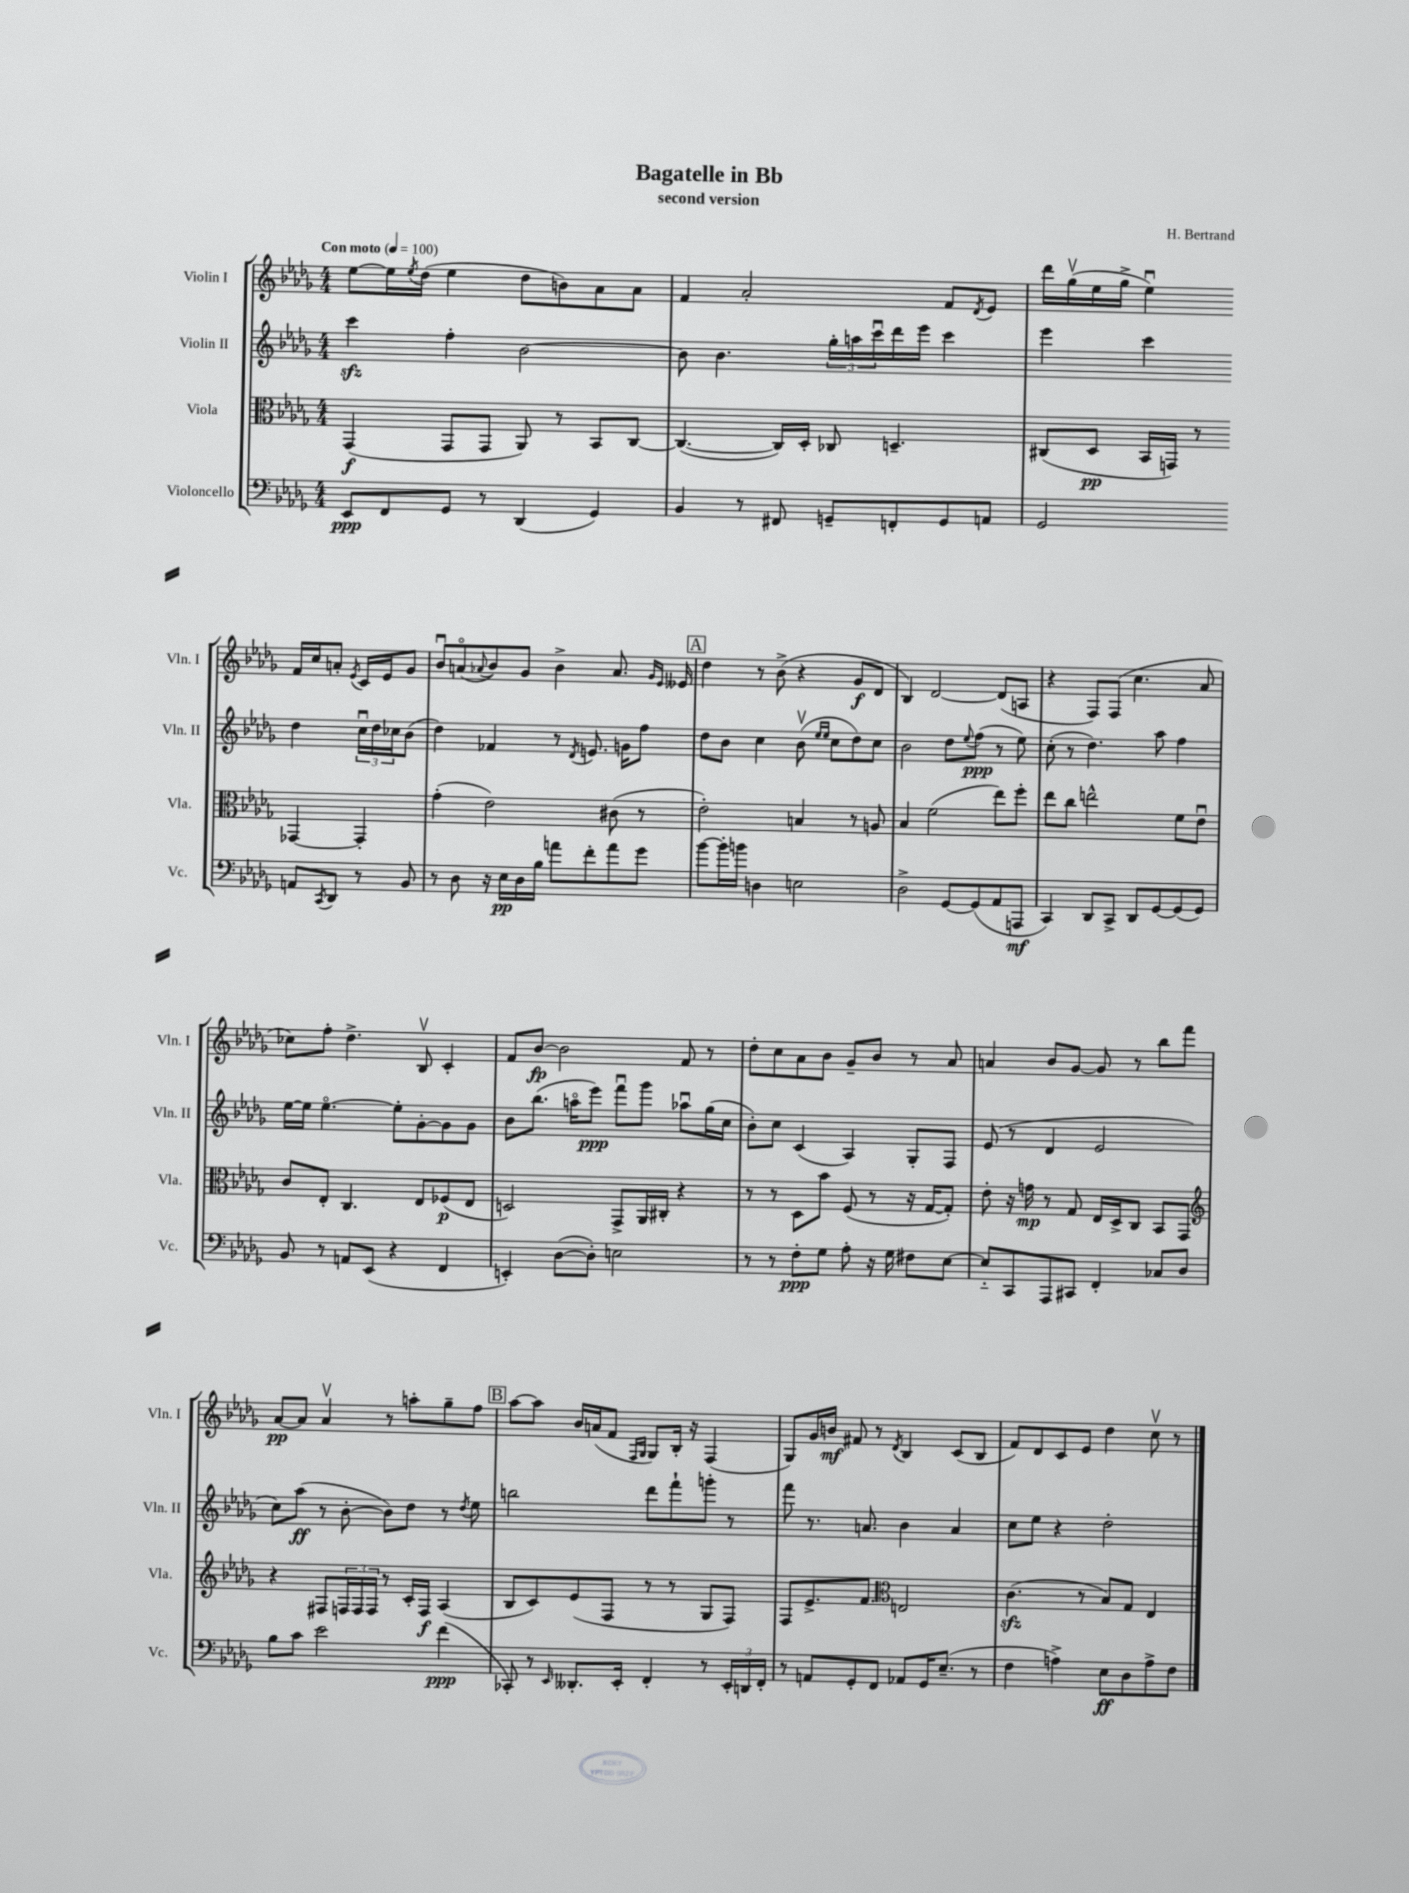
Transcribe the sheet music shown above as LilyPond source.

\header { title = "Bagatelle in Bb" composer = "H. Bertrand" subtitle = "second version" }
<<
\new StaffGroup <<
\new Staff = "s0" \with { instrumentName = "Violin I" shortInstrumentName = "Vln. I" } {
    \clef treble \key des \major \numericTimeSignature \time 4/4 \tempo "Con moto" 4 = 100
    ees''8~ ees''16 \acciaccatura { ees''8 } des''16( ees''4 des''8 b'8) aes'8 aes'8 |
    f'4 aes'2-. f'8 \acciaccatura { des'8 } ees'8 |
    des'''16 ges''16\upbow( ees''16 ges''16-> ees''4\downbow) f'16 c''16 a'8-. \acciaccatura { ees'8 } c'16 ees'16 ges'8 |
    bes'8\downbow a'8\flageolet( \appoggiatura { aes'8 } bes'8) ges'8 bes'4-> aes'8. \grace { ges'16 ees'16 } eeses'16 |
    \mark \markup { \box "A" } des''4 r8 bes'8->( r4 ges'8\f des'8 |
    bes4) des'2~ des'8( a8 |
    r4 f8) f8( c''4. aes'8 |
    ces''8) f''8-. des''4.-> bes8\upbow c'4-. |
    f'8 bes'8~\fp bes'2 f'8 r8 |
    des''8-. c''8 aes'8 bes'8 ges'8-- bes'8 r8 aes'8 |
    a'4 bes'8 ges'8~ ges'8 r8 bes''8 f'''8 |
    aes'8~\pp aes'8 aes'4\upbow r8 a''8-. ges''8-- f''8 |
    \mark \markup { \box "B" } aes''8~ aes''8 bes'16 a'16( f'8 \grace { f16 ges16 } ges8) bes16-. r16 f4( |
    ges8) ges'16 b'16\mf fis'8 r8 \acciaccatura { des'8 } bes4 c'8( bes8 |
    f'8) des'8 c'8 ees'8 des''4 c''8\upbow r8 \bar "|." |
}
\new Staff = "s1" \with { instrumentName = "Violin II" shortInstrumentName = "Vln. II" } {
    \clef treble \key des \major \numericTimeSignature \time 4/4
    c'''4\sfz f''4-. bes'2~ |
    bes'8 bes'4. \tuplet 3/2 { ges''16-. a''16 c'''16\downbow } des'''16 ees'''16 c'''4 |
    ees'''4 c'''4 des''4 \tuplet 3/2 { c''16\downbow des''16 ces''16 } bes'8( |
    des''4) fes'4 r8 \acciaccatura { des'8 } e'8. g'16 f''8 |
    \mark \markup { \box "A" } des''8 bes'8 c''4 bes'8\upbow( \grace { ees''16 ees''16 } c''8 des''8) c''8 |
    bes'2 des''8 \appoggiatura { ees''8 } f''8\ppp( r8 ees''8) |
    c''8-.( r8 des''4.) aes''8 f''4 |
    ees''16~ ees''16 ees''4.~\flageolet ees''8-. ges'8~-. ges'8 ges'8 |
    bes'8 bes''8.( a''16\flageolet ees'''8\ppp) f'''8\downbow ges'''8 aes''8\downbow ges''16( c''16 |
    bes'8-.) c''8 c'4( aes4) ges8-. f8 |
    ees'8( r8 des'4 ees'2 |
    c''8) aes''8\ff( r8 bes'8~-. bes'8) des''8 r8 \acciaccatura { des''8 } ees''8 |
    \mark \markup { \box "B" } b''2 des'''8 f'''8-! g'''8-. r8 |
    f'''8 r8. a'8. bes'4 a'4 |
    c''8 ees''8 r4 des''2-. \bar "|." |
}
\new Staff = "s2" \with { instrumentName = "Viola" shortInstrumentName = "Vla." } {
    \clef alto \key des \major \numericTimeSignature \time 4/4
    ges,4\f( ges,8 ges,8 aes,8) r8 bes,8 c8~ |
    c4.~( c16) des16-. ces8 d4.-- |
    cis8( des8\pp bes,16 g,16) r8 ges,4~ ges,4-. |
    ges'4-.( ees'2) cis'8( r8 |
    \mark \markup { \box "A" } ees'2-.) b4 r8 a8 |
    bes4 f'2( ees''8) f''8-. |
    ees''8 c''8 e''2-^ f'8 ees'8\downbow |
    c'8 ees8-. c4. ees8 fes8\p( ees8 |
    d2) ges,8-> aes,16 cis16-. r4 |
    r8 r8 des8 bes'8 f8( r8 r16 ges16~ ges8-.) |
    ees'8-. r16 g'16\mp r8 ges8 ees16 des16-> c8 bes,8 ges,8 |
    \clef treble r4 fis8 \tuplet 3/2 { f16 f16 f16 } r8 c'16-. f16\f aes4( |
    \mark \markup { \box "B" } bes8 c'8) ees'8( f8 r8 r8 ges8 f8) |
    f8 ees'8.-> f'8. \clef alto e2 |
    c'4.\sfz( r8 bes8) ges8 ees4 \bar "|." |
}
\new Staff = "s3" \with { instrumentName = "Violoncello" shortInstrumentName = "Vc." } {
    \clef bass \key des \major \numericTimeSignature \time 4/4
    ees,8\ppp f,8 ges,8 r8 des,4( ges,4) |
    bes,4 r8 fis,8 g,8-- f,8-. g,8 a,8 |
    ges,2 a,8 \acciaccatura { c,8 } des,8 r8 bes,8 |
    r8 des8 r16 ees16\pp des16 bes16 a'8 f'8-. a'8 ges'8 |
    \mark \markup { \box "A" } bes'8~ bes'16-. b'16 d4 e2 |
    des2-> ges,8~ ges,8( aes,8 a,,8\mf |
    c,4) des,8 c,8-> des,8 ges,8~ ges,8( ges,8) |
    bes,8 r8 a,8 ees,8( r4 f,4 |
    e,4-.) des8~( des8-.) e2 |
    r8 r8 f8-.\ppp ges8 aes8-. r16 ges16 fis8 ees8~ |
    ees8-_ c,8 aes,,8 cis,8 f,4-. ces8 des8 |
    bes8 c'8 ees'2 f'4\ppp( |
    \mark \markup { \box "B" } ces,8-.) r8 \grace { ees,16 } deses,8.-. ees,16-. f,4-. r8 \tuplet 3/2 { ees,16-. d,16 f,16-. } |
    r8 a,8 ges,8-. f,8 aes,8 ges,16 ees8.--( r8 |
    f4 a4->) ees8\ff des8 a8-> f8 \bar "|." |
}
>>
>>
\layout { \context { \Score \remove "Bar_number_engraver" } }
